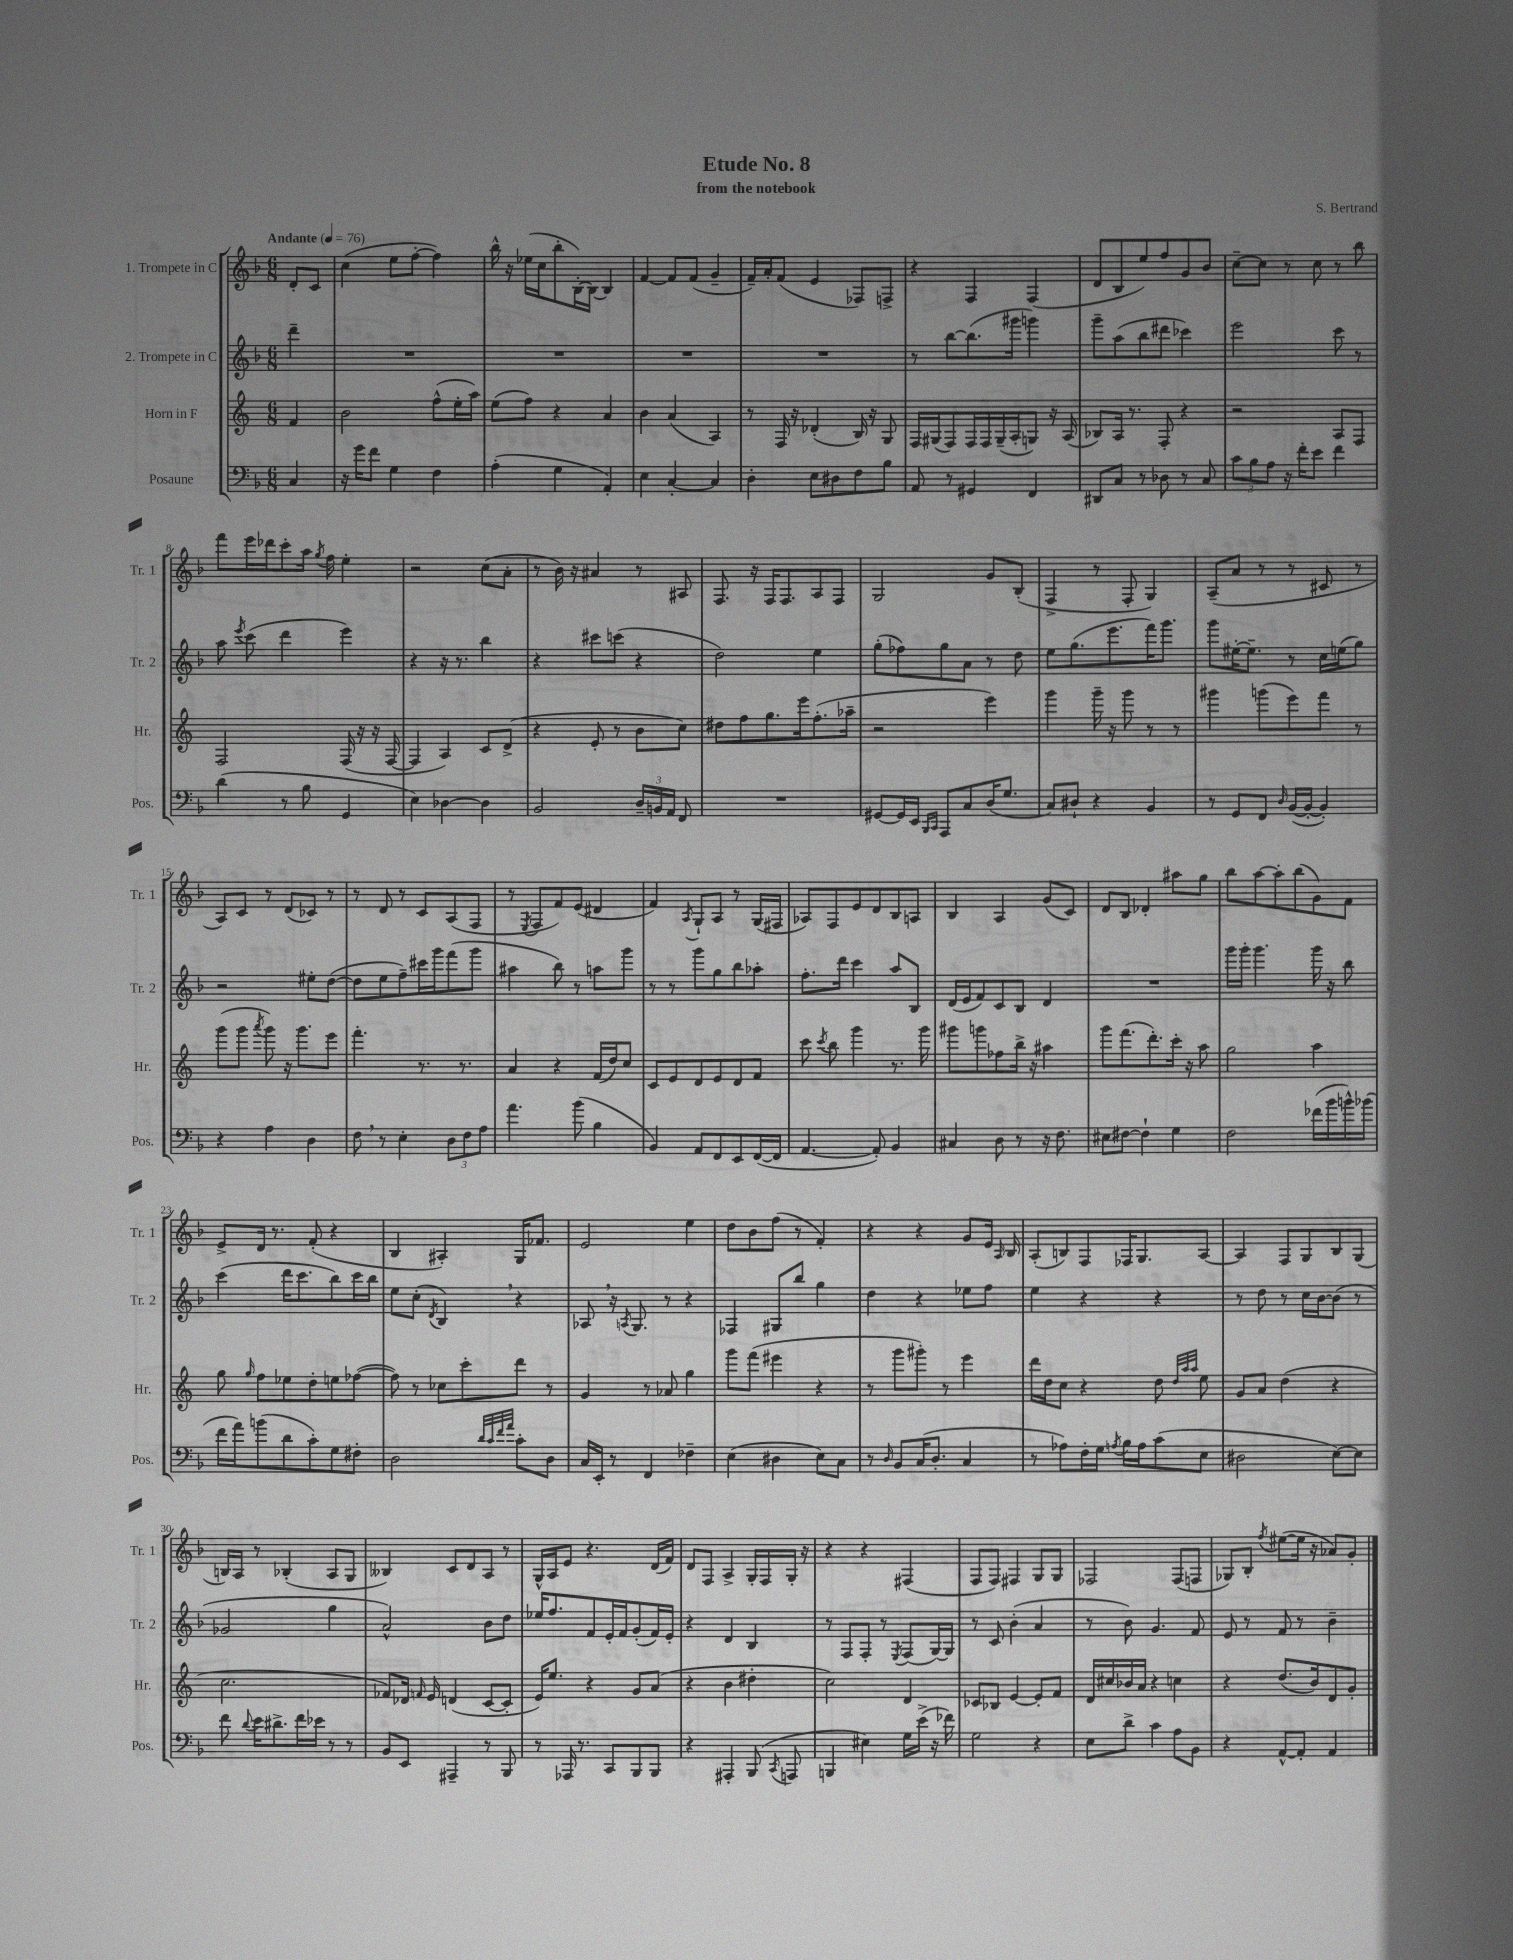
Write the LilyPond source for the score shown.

\header { title = "Etude No. 8" composer = "S. Bertrand" subtitle = "from the notebook" }
<<
\new StaffGroup <<
\new Staff = "s0" \with { instrumentName = "1. Trompete in C" shortInstrumentName = "Tr. 1" } {
    \clef treble \key f \major \numericTimeSignature \time 6/8 \partial 4 \tempo "Andante" 4 = 76
    \autoBeamOff d'8[-. c'8] |
    c''4( e''8[ f''8]~-. f''4) |
    bes''16-^ r16 ees''16[( c''16 bes''8-. bes16~-.) bes16]~ bes4 |
    f'4~ f'8[ f'8]( g'4-- |
    f'16[--) a'16-. f'8]( e'4 fes8[) f8]-> |
    r4 f4 f4( |
    d'8[ bes8 e''8) f''8 g'8 bes'8] |
    c''8[~-- c''8] r8 c''8 r8 bes''8 |
    f'''8[ e'''16 des'''16 c'''8-. a''16] \acciaccatura { g''8 } f''16 e''4-. |
    r2 c''8[( a'8]-. |
    r8 bes'16) r16 ais'4 r8 ais8 |
    f8. r16 f16[ f8. a8 f8] |
    g2 g'8[ bes8]-.( |
    f4-> r8 f8-. g4) |
    a8[--( a'8] r8 r8 cis'8 r8 |
    a8[) c'8] r8 d'8[( ces'8]) r8 |
    r8 d'8 r8 c'8[ a8( f8] |
    r8 \acciaccatura { e8 } f8[ f'8) e'8]( dis'4 |
    f'4) \acciaccatura { a8 } g8[-! a8] r8 g16[( fis16] |
    aes8[) f8 e'8 d'8 bes8 a8] |
    bes4 a4 g'8[( c'8]) |
    d'8[ bes8] des'4-. ais''8[ g''8] |
    bes''8[ a''8~ a''8-. bes''8( g'8) f'8] |
    e'8[-> d'16] r8. f'8-.( r4 |
    bes4 ais4-.) g16[ fes'8.] |
    e'2 e''4 |
    d''8[ bes'8 f''8]( r8 f'4-.) |
    r4 r4 g'8[ e'16] \grace { a16 } bes16 |
    a8[-.( b8) f8 fes16 g8. a8]~ |
    a4 f8[ g8 bes8 g8]( |
    b16[) a16] r8 bes4-.( a8[ g8] |
    beses4) c'8[ d'8 a8] r8 |
    g16[-^ a16 e'8] r4. d'16[( f'16]) |
    d'8[ f8] a4-> g16[-. f16 g16]-. r16 |
    r4 r4 fis4( |
    f8[ f8]) fis4 g8[ g8] |
    fes2 fes8[( f8] |
    ges8[) bes8]-. \acciaccatura { f''8 } eis''8[~( eis''16] r16 aes'8[) g'8]-. \bar "|." |
}
\new Staff = "s1" \with { instrumentName = "2. Trompete in C" shortInstrumentName = "Tr. 2" } {
    \clef treble \key f \major \numericTimeSignature \time 6/8 \partial 4
    \autoBeamOff d'''4-- |
    R2. |
    R2. |
    R2. |
    R2. |
    r8 bes''8[~ bes''8.( gis'''16] g'''4) |
    g'''8[-- a''8( bes''8 dis'''8] ces'''4) |
    e'''2 c'''8 r8 |
    a''8 \acciaccatura { e'''8 } c'''8( d'''4 e'''4) |
    r4 r16 r8. bes''4 |
    r4 cis'''8[ c'''8]( r4 |
    d''2) e''4 |
    g''8[-.( fes''8) g''8 a'8] r8 d''8 |
    e''8[ g''8.( e'''8. f'''16) g'''8.] |
    g'''8[ eis''16~-. eis''8.]-- r8 c''16[ e''16( g''8]) |
    r2 eis''8[-. d''8]~( |
    d''8[ e''8 f''8--) cis'''16 g'''16 f'''8( g'''8] |
    ais''4 bes''8) r8 a''8[ g'''8] |
    r8 r8 g'''8[ g''8 bes''8 aes''8]-. |
    f''8.[-. d'''16] c'''4 a''8[ bes8] |
    d'16[( e'16 f'8) c'8 bes8] d'4 |
    R2. |
    g'''16[ g'''16]-. g'''4. g'''16 r16 bes''8 |
    c'''4( d'''16[ c'''8. bes''8) c'''16 bes''16] |
    e''8[ c''8]-.( \acciaccatura { d'8 } bes4) \breathe r4 |
    aes8 \breathe r16 \acciaccatura { a8 } g8. r8 r4 |
    fes4 gis8[ bes''8] g''4 |
    d''4 r4 ees''8[ f''8] |
    e''4 r4 r4 |
    r8 d''8 r8 c''16[ bes'16~ bes'8]( r8 |
    ges'2 g''4 |
    a'2-^) bes'8[ d''8] |
    ees''16[ f''8. f'8 e'16-. f'16 g'8-.( f'16) e'16]-. |
    r4 d'4 bes4 |
    r8 f8[ f8]-. r8 \acciaccatura { e8 } f8[( g16~) g16] |
    r8 c'8 bes'4-.( a'4 |
    r8 bes'8) g'4. f'8 |
    e'8 r8 f'8 r8 bes'4-- \bar "|." |
}
\new Staff = "s2" \with { instrumentName = "Horn in F" shortInstrumentName = "Hr." } {
    \clef treble \key c \major \numericTimeSignature \time 6/8 \partial 4
    \autoBeamOff f'4 |
    b'2 f''8[-^( e''16-. a''16]) |
    e''8[( f''8]) r4 a'4 |
    b'4 a'4( a4) |
    r8 f16 r16 des'4-.( b16) r16 g8 |
    f16[ gis16( f8) f16 f16 gis16--( a16-. g8]) r16 a16( |
    bes8[) a16] r8. f8-. r4 |
    r2 a8[ f8] |
    f2 f16( r16 r16 f16~ |
    f4 a4) c'8[ d'8]->( |
    r4 e'8-. r8 b'8[ c''8]) |
    dis''8[ f''8 g''8. e'''16 f''8.-.( aes''16]-- |
    r2 e'''4) |
    g'''4 g'''16-- r16 g'''8 r8 r8 |
    gis'''4 g'''8[( e'''8) f'''8] r8 |
    g'''8[( g'''8] \acciaccatura { a'''8 } g'''8) r16 g'''8.[ e'''8] |
    f'''4.-. r8. r8. |
    a'4 r4 f'16[( d''16) c''8] |
    c'8[ e'8 d'8 e'8 d'8 f'8] |
    c'''8 \acciaccatura { c'''8 } b''8 g'''4 r8. g'''16 |
    gis'''8[ g'''8 fes''8 b''16]-> r16 ais''4 |
    g'''8[ f'''8.( d'''8.-.) c'''16]-. r16 a''8 |
    g''2 a''4 |
    g''8 \grace { g''16 } f''8[ ees''8 d''8-. e''8 fes''8]~( |
    fes''8) r8 ces''8[ c'''8-. d'''8] r8 |
    g'4 r8 aes'8 g''4 |
    g'''8[ f'''8]( eis'''4 r4 |
    r8 g'''8[ gis'''8]-.) r8 e'''4 |
    d'''16[ d''16 c''8] r4 d''8 \grace { d''32[ a''32 a''32] } e''8 |
    g'8[ a'8] d''4( r4 |
    c''2. |
    fes'8[) des'16] \grace { f'16 } e'16 d'4( c'8[~ c'8]-. |
    e'16[) e''8.] r4 g'8[ a'8]( |
    r4 b'4 dis''4-. |
    c''2) d'4 |
    ces'8[ bes8] e'4~ e'8[-. f'8] |
    d'16[ cis''16 bes'16 a'16] r4 c''4 |
    r4 d''8.[( b'16) d'8 g'8]-. \bar "|." |
}
\new Staff = "s3" \with { instrumentName = "Posaune" shortInstrumentName = "Pos." } {
    \clef bass \key f \major \numericTimeSignature \time 6/8 \partial 4
    \autoBeamOff c4 |
    r16 g'16[ f'8] g4 f4 |
    a4-.( g4 a,4-.) |
    e4 c4~-. c4 |
    d4-. e8[ dis8 f8 bes8] |
    a,8 r8 gis,4 f,4 |
    dis,8[ c8] r8 des8 r8 c8 |
    \tuplet 3/2 { c'8[ bes8 a8] } r16 f'16[-. e'8] f'4 |
    d'4( r8 bes8 g,4 |
    e4) des4~ des4 |
    bes,2 \tuplet 3/2 { d16[-- b,16 a,16] } f,8 |
    R2. |
    gis,8[~ gis,16 e,16] \grace { bes,,16[ c,16] } a,,8[ c8 d16( g8.] |
    c8[) dis8]-! r4 bes,4 |
    r8 g,8[ f,8] \grace { d16 } bes,16[~( bes,16]~-. bes,4-.) |
    r4 a4 d4 |
    f8 \breathe r8 e4-. \tuplet 3/2 { d8[ f8 a8] } |
    a'4. bes'8( bes4 |
    bes,4) a,8[ f,8 e,8 f,16~( f,16] |
    a,4.~ a,8-.) bes,4 |
    cis4 d8 r8 r16 f8. |
    eis8[ fis8]~ fis4-! g4 |
    f2 fes'16[( bes'16 b'16-^) bes'16]( |
    f'16[ a'16) b'8( d'8 c'8-.) g8 fis8]-. |
    d2 \grace { d'32[ c'32 f'32 a'32] } c'8[-. d8] |
    c16[ e,16]-. r8 f,4 fes4-- |
    e4( dis4 e8[) c8] |
    r8 \grace { d16 } bes,8[ c16( d8.]-. c4 |
    r8 aes8[) f16-. g16] \acciaccatura { a8 } bes16[ a16 c'8( e8] |
    dis2 e8[~) e8] |
    f'8 \appoggiatura { d'8 } e'16[ dis'8.-> f'16 ees'16] r8 r8 |
    bes,8[ e,8] ais,,4-- r8 bes,,8 |
    r8 aes,,16 r8. c,8[ bes,,8 bes,,8] |
    r4 ais,,4-. bes,,8( \acciaccatura { c,8 } a,,8 |
    b,,4 eis4) g16[ e'16]->( r16 fes'16) |
    g2 r4 |
    e8[ d'8]-> c'4 a8[ bes,8] |
    r4 a,8[~-^ a,8]-. a,4 \bar "|." |
}
>>
>>
